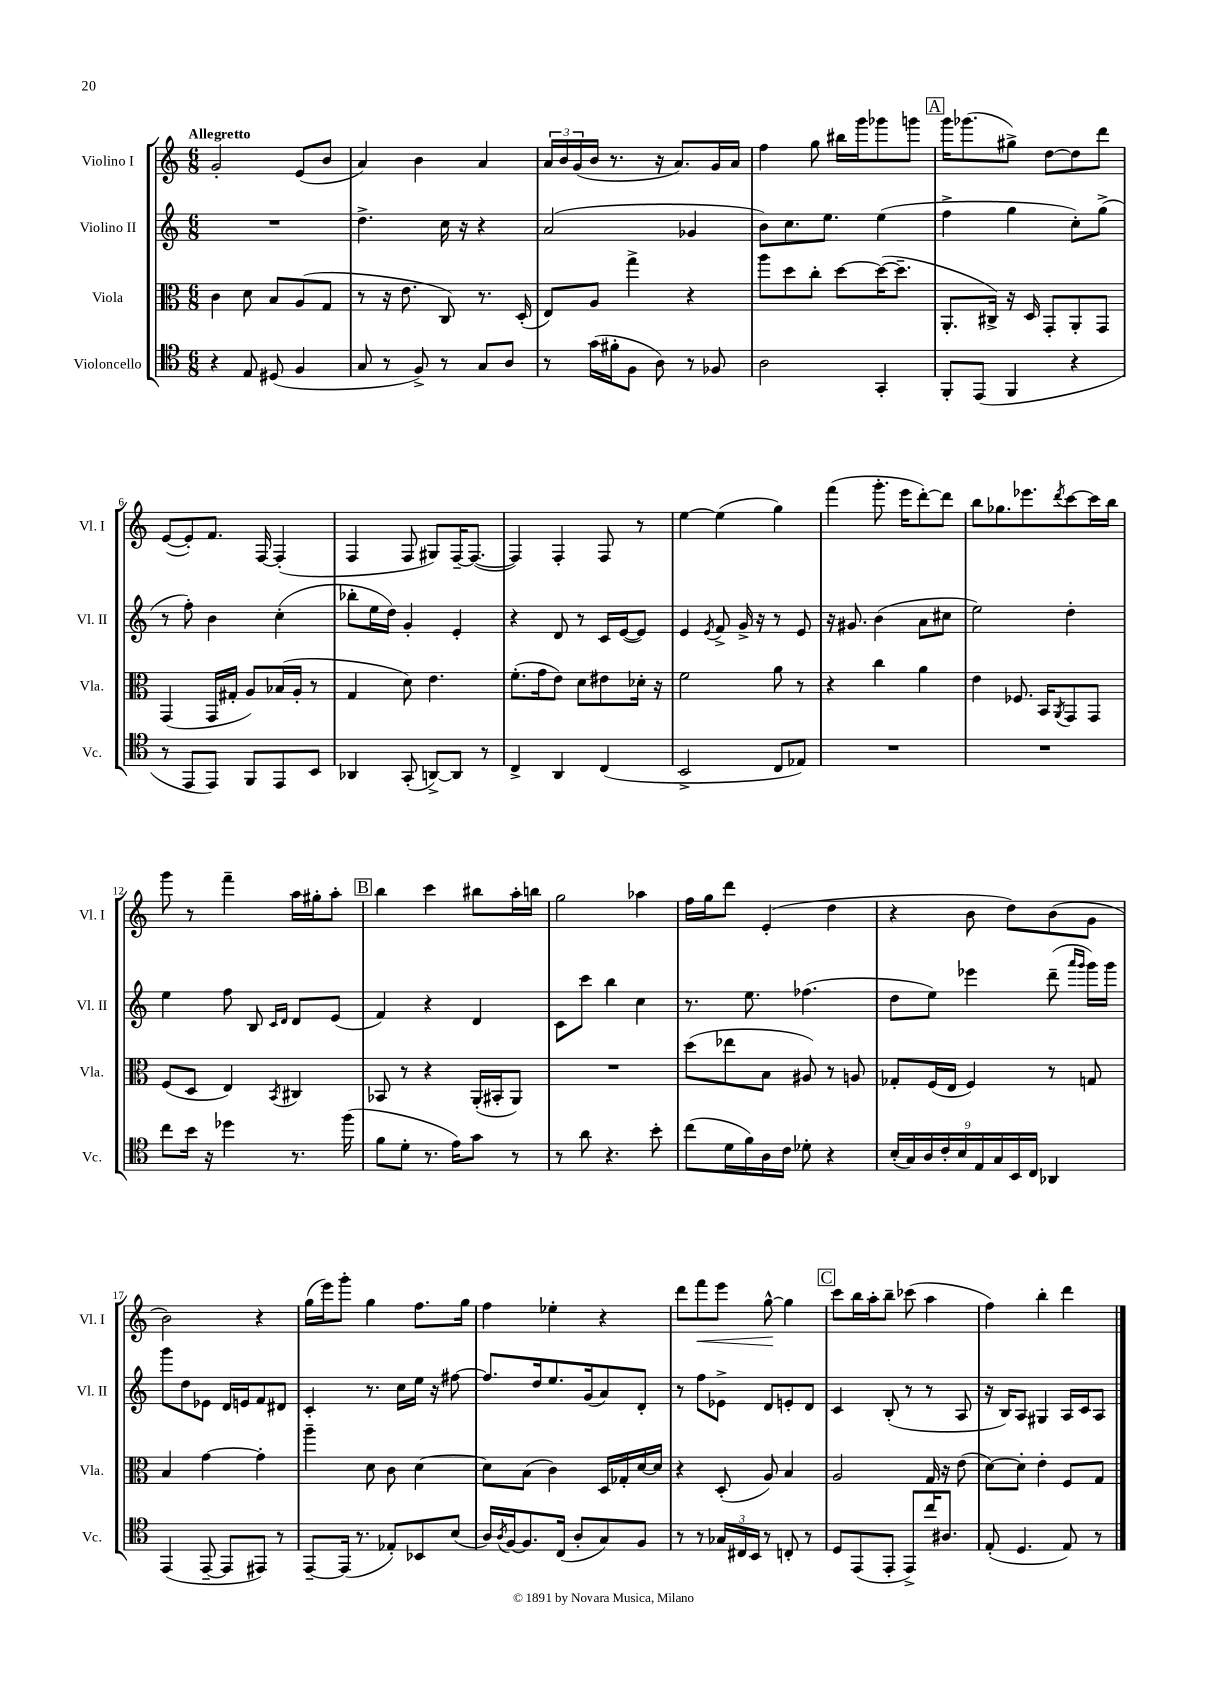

**kern	**kern	**kern	**kern
*staff4	*staff3	*staff2	*staff1
*clefC4	*clefC3	*clefG2	*clefG2
*k[]	*k[]	*k[]	*k[]
*M6/8	*M6/8	*M6/8	*M6/8
4r	4c\	2.r	2g'/
8E/	8d\	.	.
(8D#/	8B/L	.	.
4F/	(8A/	.	(8e/L
.	8G/J	.	8b/J
=	=	=	=
8G/	8r	4.dd^\	4a/)
8r	16r	.	.
.	8.e\	.	.
8F^/)	.	.	4b\
8r	8C/)	16cc\	.
.	.	16r	.
8G/L	8.r	4r	4a/
8A/J	.	.	.
.	(16D'/	.	.
=	=	=	=
8r	8E/L)	(2a/	24a/LL
.	.	.	24b/
.	.	.	(24g/
(16g\LL	8A/J	.	16b/JJ
16f#'\J	.	.	8.r
8F\J	4gg^\	.	.
8A\)	.	.	16r
.	.	.	8.a/L)
8r	4r	4g-/	.
8F-/	.	.	16g/L
.	.	.	16a/JJ
=	=	=	=
2A\	8aa\L	8b\L)	4ff\
.	8dd\	8.cc\	.
.	8cc'\J	.	8gg\
.	.	8.ee\J	.
.	[8dd\L	.	16bb#\LL
.	.	.	16ggg\J
4GG'/	(16dd\_K	(4ee\	8ggg-\
.	8.dd~\]J	.	.
.	.	.	8ggg\J
=	=	=	=
8FF'/L	8.AA'/L	4ff^\	16ggg\LK
.	.	.	(8.ggg-\
(8EE/J	.	.	.
.	16C#^/Jk)	.	.
4FF/	16r	4gg\	8gg#^\J)
.	16D/	.	.
.	8GG'/L	.	[8dd\L
4r	8AA'/	8cc'\L)	8dd\]
.	8GG/J	(8gg^\J	8ddd\J
=	=	=	=
8r	(4GG/	8r	([8e/L
8EE/L	.	8ff'\)	8e'/])
8EE/J)	16GG/LL	4b\	8.f/J
.	16G#'/JJ	.	.
8FF/L	8A/L)	.	.
.	.	.	[16F/
8EE/	(16B-/L	(4cc'\	(4F'/]
.	16A'/JJ	.	.
8BB/J	8r	.	.
=	=	=	=
4AA-/	4G/	8bb-'\L	4F/
.	.	16ee\L	.
.	.	16dd\JJ)	.
(8GG'/	8d\)	4g'/	8F/
[8AA^/L)	4.e\	.	8G#/L)
8AA/]J	.	4e'/	[16F~/K
.	.	.	(8.F/_J
8r	.	.	.
=	=	=	=
4C^/	(8.f'\L	4r	4F/])
.	16g\k	.	.
4AA/	8e\J)	8d/	4F'/
.	8d\L	8r	.
(4C/	8e#\	16c/LL	8F/
.	.	([16e/J	.
.	16d-'\Jk	8e/]J)	8r
.	16r	.	.
=	=	=	=
2BB^/	2f\	4e/	[4ee\
.	.	8qe/	.
.	.	8f^/	(4ee\]
.	.	16g^/	.
.	.	16r	.
8C/L	8a\	8r	4gg\)
8E-/J)	8r	8e/	.
=	=	=	=
2.r	4r	16r	(4fff\
.	.	8.g#/	.
.	4cc\	(4b\	8.ggg'\
.	.	.	16eee\LK
.	4a\	8a\L	[8ddd'\)
.	.	8cc#\J	8ddd\]J
=	=	=	=
2.r	4e\	2ee\)	8bb\L
.	.	.	8.gg-\
.	8.F-/	.	.
.	.	.	8.eee-\
.	16BB/LK	.	.
.	8qAA/	.	8qddd/
.	8GG/	4dd'\	[8ccc\
.	8GG/J	.	16ccc\]L
.	.	.	16bb\JJ
=	=	=	=
8cc\L	(8F/L	4ee\	8ggg\
16b\Jk	8D/J	.	8r
16r	.	.	.
4dd-\	4E/)	8ff\	4fff~\
.	.	8B/	.
.	.	16qqc/LL	.
.	8qBB/	16qqd/JJ	.
8.r	4C#/	8d/L	16aa\LL
.	.	.	16gg#'\J
.	.	(8e/J	8aa'\J
(16ff\	.	.	.
=	=	=	=
8f\L	8BB-/	4f/)	4bb\
8d'\J	8r	.	.
8.r	4r	4r	4ccc\
16e\LK)	.	.	.
8g\J	(16AA'/LL	4d/	8bb#\L
.	16BB#'/J	.	.
8r	8AA/J)	.	16aa'\L
.	.	.	16bb\JJ
=	=	=	=
8r	2.r	8c\L	2gg\
8a\	.	8ccc\J	.
4.r	.	4bb\	.
.	.	4cc\	4aa-\
8b'\	.	.	.
=	=	=	=
(8cc\L	(8dd\L	8.r	16ff\LL
.	.	.	16gg\J
16d\L	8ee-\	.	8ddd\J
16f\)	.	8.ee\	.
16A\	8B\J	.	(4e'/
16c\JJ	.	.	.
8d-'\	8A#/)	(4.ff-\	.
4r	8r	.	4dd\
.	8A/	.	.
=	=	=	=
(18B'/LL	8G-'/L	8dd\L	4r
18G/)	.	.	.
18A/	.	.	.
.	(16F/L	8ee\J)	.
18c'/	.	.	.
.	16E/JJ	.	.
18B/	.	.	.
.	4F/)	4eee-\	8b\
18E/	.	.	.
18G/	.	.	.
.	.	.	8dd\L)
18BB/	.	.	.
18C/JJ	.	.	.
4AA-/	8r	(8ddd~\	(8b\
.	.	16qqaaa/LL	.
.	.	16qqggg/JJ	.
.	8G/	16ggg\LL)	8g\J
.	.	16ggg\JJ	.
=	=	=	=
(4EE/	4B/	8ggg\L	2b\)
.	.	8dd\	.
[8EE~/	[4g\	8e-\J	.
8EE/]L	.	16d/LL	.
.	.	16e/J	.
8EE#/J)	4g'\]	8f/	4r
8r	.	8d#/J	.
=	=	=	=
[8EE~/L	4aa~\	4c'/	(16gg\LL
.	.	.	16eee\J)
(16EE/]Jk	.	.	8ggg'\J
8.r	.	.	.
.	8d\	8.r	4gg\
8E-'/L)	8c\	.	.
.	.	16cc\LL	.
8BB-/	[4d\	16ee\JJ	8.ff\L
.	.	16r	.
(8B/J	.	[8ff#\	.
.	.	.	16gg\Jk
=	=	=	=
16A/LL)	8d\]L	8.ff#/]L	4ff\
8qA/	.	.	.
[16F/J	.	.	.
8.F/]	(8B\J	.	.
.	.	16dd/k	.
.	4c\)	8.ee/	4ee-'\
(16C/Jk	.	.	.
8A'/L	.	.	.
.	.	(16g/k	.
8G/)	16D/LL	8a/)	4r
.	16G-'/	.	.
8F/J	[16d/	8d'/J	.
.	16d/]JJ	.	.
=	=	=	=
8r	4r	8r	8ddd\L
8r	.	8ff\L	8fff\
24G-/LL	(8D'/	8e-^\J	8eee\J
24C#/	.	.	.
24BB/JJ	.	.	.
8r	8A/)	8d/L	[8gg^^\
8C'/	4B/	8e'/	4gg\]
8r	.	8d/J	.
=	=	=	=
8D/L	2A/	4c/	8ccc\L
(8EE/	.	.	16bb\L
.	.	.	16aa'\J
8EE'/J	.	(8B'/	8bb~\J
8EE^/L)	.	8r	(8ccc-\
16cc/K	16G/	8r	4aa\
8.A#/J	16r	.	.
.	(8e\	8A/	.
=	=	=	=
(8E'/	[8d\L)	16r	4ff\)
.	.	16B/LK)	.
4.D/	8d'\]J	8A/J	.
.	4e'\	4G#/	4bb'\
8E/)	8F/L	16A/LL	4ddd\
.	.	16c/J	.
8r	8G/J	8A/J	.
==	==	==	==
*-	*-	*-	*-
